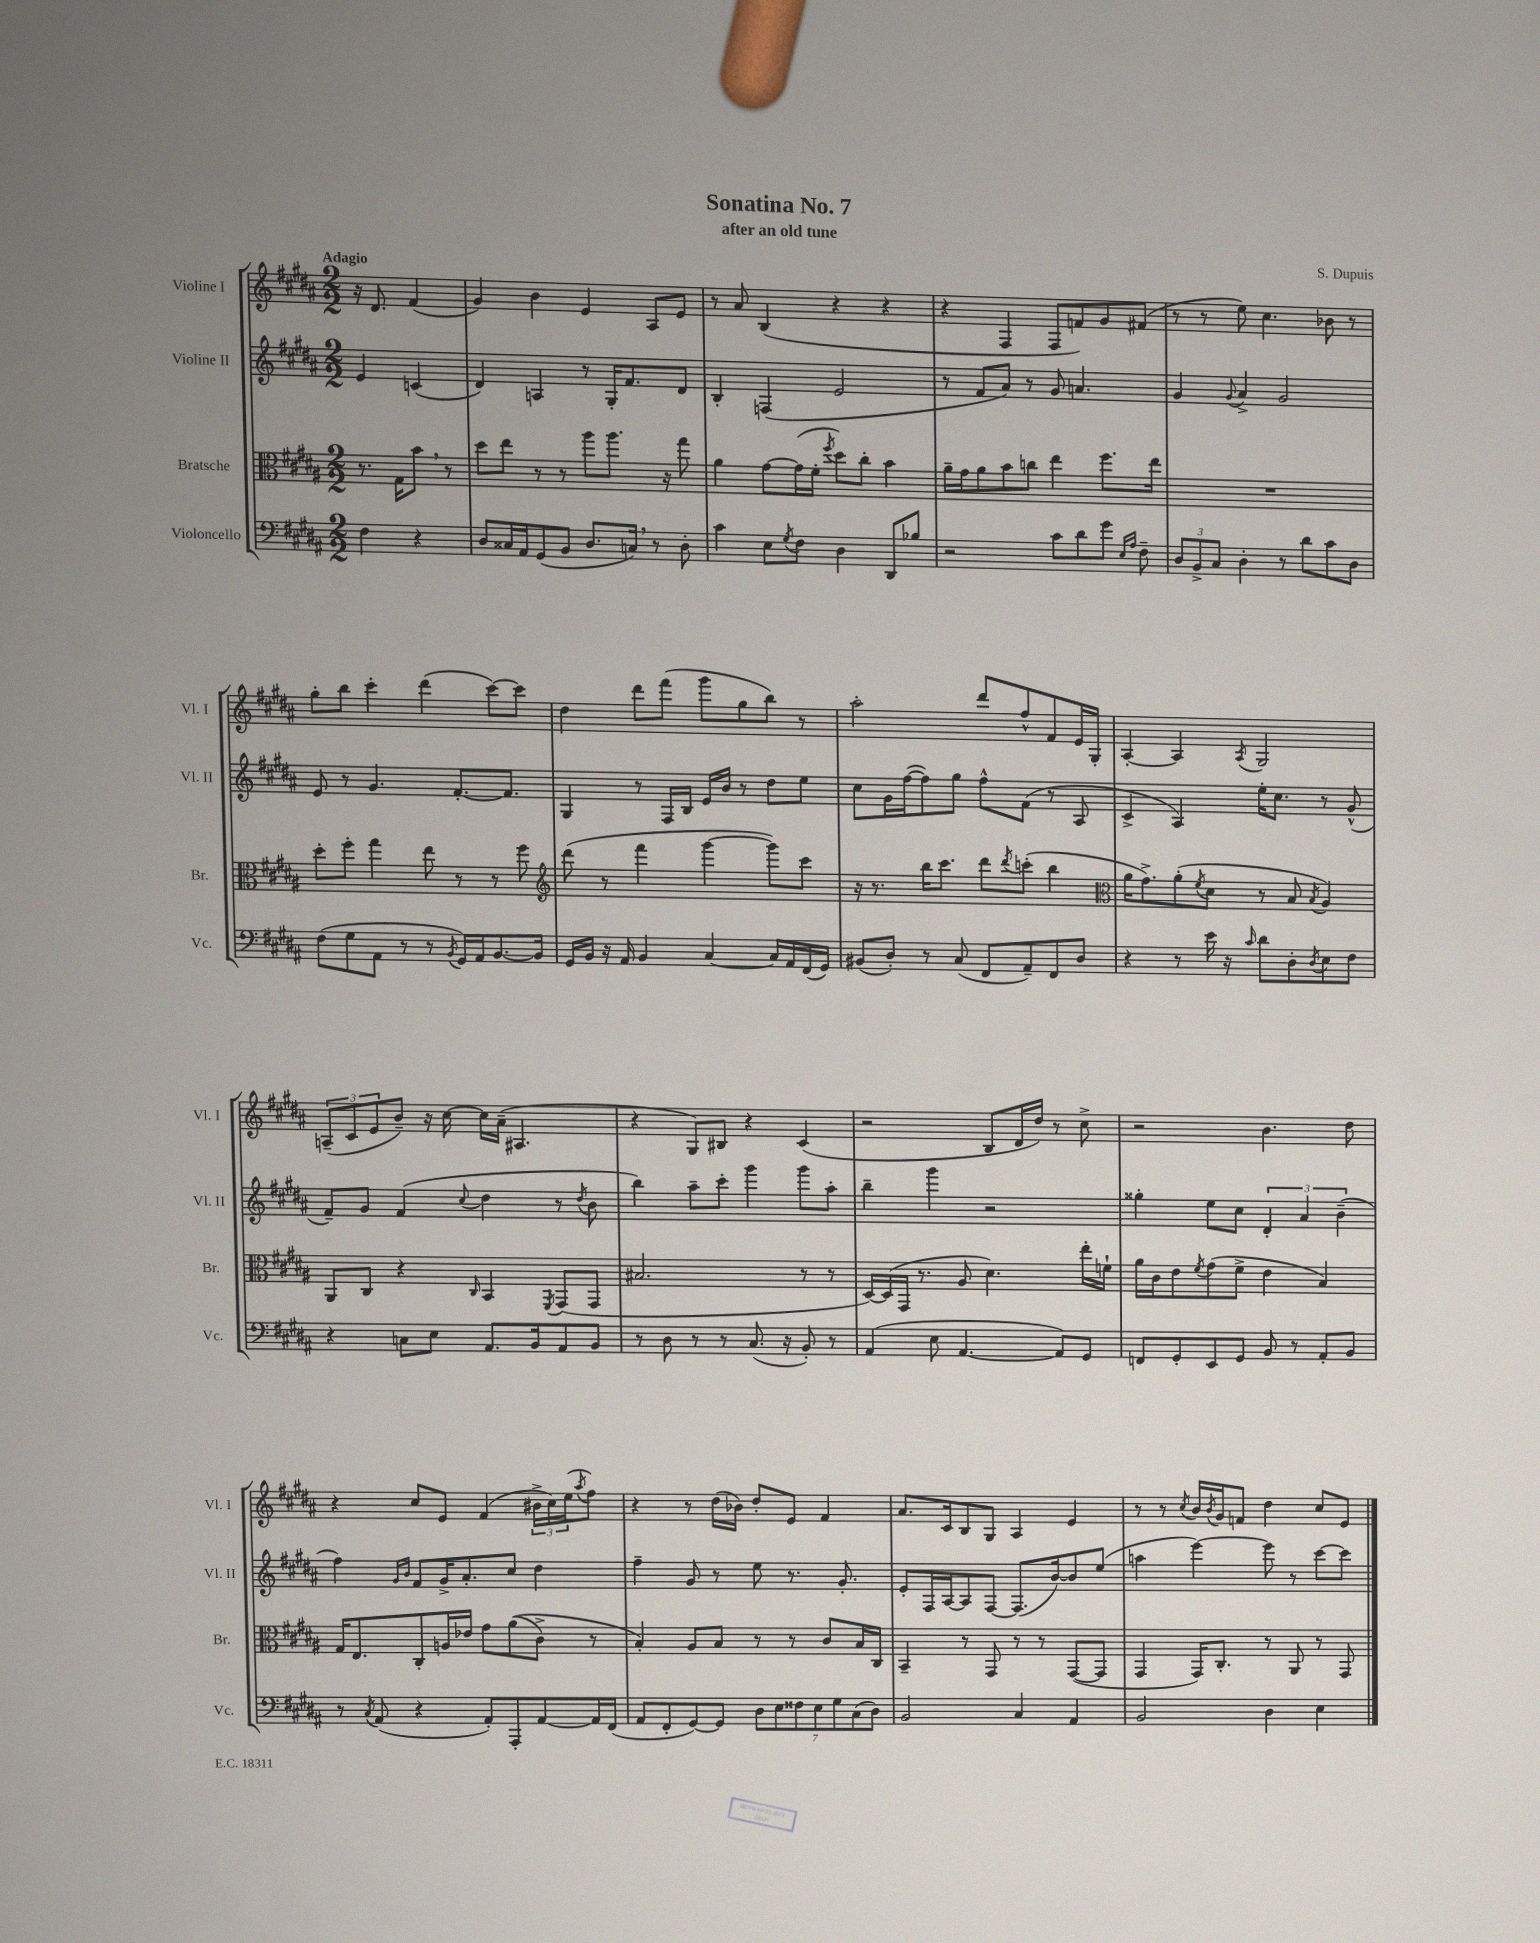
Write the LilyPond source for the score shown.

\header { title = "Sonatina No. 7" composer = "S. Dupuis" subtitle = "after an old tune" }
<<
\new StaffGroup <<
\new Staff = "s0" \with { instrumentName = "Violine I" shortInstrumentName = "Vl. I" } {
    \clef treble \key b \major \numericTimeSignature \time 2/2 \partial 2 \tempo "Adagio"
    r16 dis'8. fis'4( |
    gis'4) b'4 e'4 ais8 e'8 |
    r8 ais'8 b4( r4 r4 |
    r4 fis4 fis8 f'8) gis'8 fis'8( |
    r8 r8 e''8) cis''4. bes'8 r8 |
    gis''8-. b''8 cis'''4-. dis'''4( cis'''8~) cis'''8 |
    dis''4 dis'''8 fis'''8( gis'''8 gis''8 b''8) r8 |
    ais''2-. dis'''8 fis''8-^ fis'8 e'16 gis16-. |
    ais4~-. ais4 \acciaccatura { ais8 } gis2 |
    \tuplet 3/2 { a8--( cis'8 e'8 } b'8--) r16 cis''16~ cis''16 ais'16--( ais4. |
    r4 gis8) bis8 r4 cis'4( |
    r2 b8 dis'16 dis''16) r8 cis''8-> |
    r2 b'4. dis''8 |
    r4 cis''8 e'8 fis'4( \tuplet 3/2 { bis'16-> cis''16) e''16( } \acciaccatura { ais''8 } fis''8) |
    r4 r8 dis''16( bes'16) dis''8-. e'8 fis'4 |
    ais'8. cis'16 b8 gis8 ais4 e'4 |
    r8 r8 \acciaccatura { cis''8 } b'16 \acciaccatura { b'8 } gis'16 f'8 dis''4 cis''8 e'8 \bar "|." |
}
\new Staff = "s1" \with { instrumentName = "Violine II" shortInstrumentName = "Vl. II" } {
    \clef treble \key b \major \numericTimeSignature \time 2/2 \partial 2
    e'4 c'4( |
    dis'4) a4 r8 gis16-. fis'8. dis'8 |
    b4-. f4( e'2 |
    r8 fis'8 ais'8) r8 gis'8 a'4. |
    gis'4 \appoggiatura { gis'8 } ais'4-> gis'2 |
    e'8 r8 gis'4. fis'8.~-. fis'8. |
    gis4 r8 fis16 b16 e'16 b'16 r8 dis''8 e''8 |
    cis''8 gis'16 fis''16~( fis''8) gis''8 fis''8-^ fis'8( r8 ais8 |
    cis'4-> ais4) e''16-. cis''8. r8 gis'8-^( |
    fis'8--) gis'8 fis'4( \appoggiatura { cis''8 } dis''4 r8 \acciaccatura { dis''8 } b'8 |
    b''4) ais''8-- cis'''8-. gis'''4 gis'''8 ais''8-. |
    b''4-- gis'''4 r2 |
    gisis''4-. e''8 cis''8 \tuplet 3/2 { dis'4-. ais'4 b'4--( } |
    fis''4) \grace { gis'16 b'16 } fis'8 gis'16-> ais'8.-. cis''8 dis''4 |
    fis''4-- gis'8 r8 e''8 r8. gis'8.-. |
    e'8-. fis16 ais16~ ais8 fis8~ fis8.( b'16~) b'8 e''8( |
    a''4 e'''4~) e'''8 r8 cis'''8~ cis'''8 \bar "|." |
}
\new Staff = "s2" \with { instrumentName = "Bratsche" shortInstrumentName = "Br." } {
    \clef alto \key b \major \numericTimeSignature \time 2/2 \partial 2
    r8. gis16 b'8 \breathe r8 |
    dis''8 e''8 r8 r8 ais''8 ais''8. r16 gis''8 |
    ais'4 gis'8~ gis'16( fis'16-. \acciaccatura { fis''8 } dis''8) cis''8-. b'4 |
    ais'16-- gis'16 ais'8 b'8 c''8 e''4 fis''8. e''16 |
    R1 |
    dis''8-. fis''8-. gis''4 e''8 r8 r8 fis''8 |
    \clef treble dis'''8( r8 fis'''4 gis'''4~ gis'''8) cis'''8 |
    r16 r8. b''16 cis'''8. dis'''8 \acciaccatura { dis'''8 } c'''8-.( b''4 |
    \clef alto ais'16 gis'8.->) ais'8-.( \acciaccatura { fis'8 } dis'8 r8 b8 \acciaccatura { b8 } ais4) |
    ais,8 cis8 r4 \grace { cis16 } b,4 \acciaccatura { fis,8 } gis,8( gis,8 |
    bis2. r8 r8 |
    dis16~) dis16( gis,16 r8. ais8 dis'4.) e''16-. f'16-! |
    ais'16 cis'16 e'8 \acciaccatura { fis'8 } gis'8( fis'8-> e'4 b4) |
    gis16 e8. cis8-. a16 ees'16 gis'8 ais'8(\( cis'8->) r8 |
    b4-.\) ais8 b8 r8 r8 cis'8 b16 cis16 |
    b,4-- r8 gis,8 r8 r8 gis,8~( gis,8 |
    gis,4 gis,16) cis8.-. r8 ais,8 r8 gis,8 \bar "|." |
}
\new Staff = "s3" \with { instrumentName = "Violoncello" shortInstrumentName = "Vc." } {
    \clef bass \key b \major \numericTimeSignature \time 2/2 \partial 2
    fis4 r4 |
    dis8 cisis16 ais,16 gis,8( b,8 dis8. c16) \breathe r8 dis8-. |
    cis'4 e8 \acciaccatura { gis8 } fis8 dis4 dis,8 bes8 |
    r2 cis'8 dis'8 gis'8 \grace { e16 ais16 } fis8-- |
    \tuplet 3/2 { dis8 b,8-> cis8 } dis4-. r8 dis'8 cis'8 dis8 |
    fis8( gis8 ais,8 r8 r8 \acciaccatura { b,8 } gis,16) ais,16 b,8.~ b,16 |
    gis,16 b,16 r16 ais,16 b,4 cis4~ cis16 ais,16 fis,16( gis,16) |
    bis,8( dis8-.) r8 cis8( fis,8 ais,8--) fis,8 dis8 |
    r4 r8 e'16 r16 \grace { cis'16 } dis'8 dis8-. \acciaccatura { dis8 } e8 fis8 |
    r4 c8 e8 ais,8. b,16 ais,8 b,8 |
    r8 dis8 r8 r8 cis8.( r16 b,8-.) r8 |
    ais,4( e8 ais,4.~ ais,8) gis,8 |
    f,8 gis,8-. e,8 gis,8 b,8 r8 ais,8-. b,8 |
    r8 \acciaccatura { cis8 } ais,8( r4 ais,8-.) ais,,8-. ais,8~ ais,16 fis,16( |
    ais,8 fis,8-. gis,8~) gis,8 \tuplet 7/4 { dis8 e8 fisis8 e8 gis8 cis8( dis8) } |
    b,2 cis4 ais,4 |
    b,2 dis4 e4 \bar "|." |
}
>>
>>
\layout { \context { \Score \remove "Bar_number_engraver" } }
